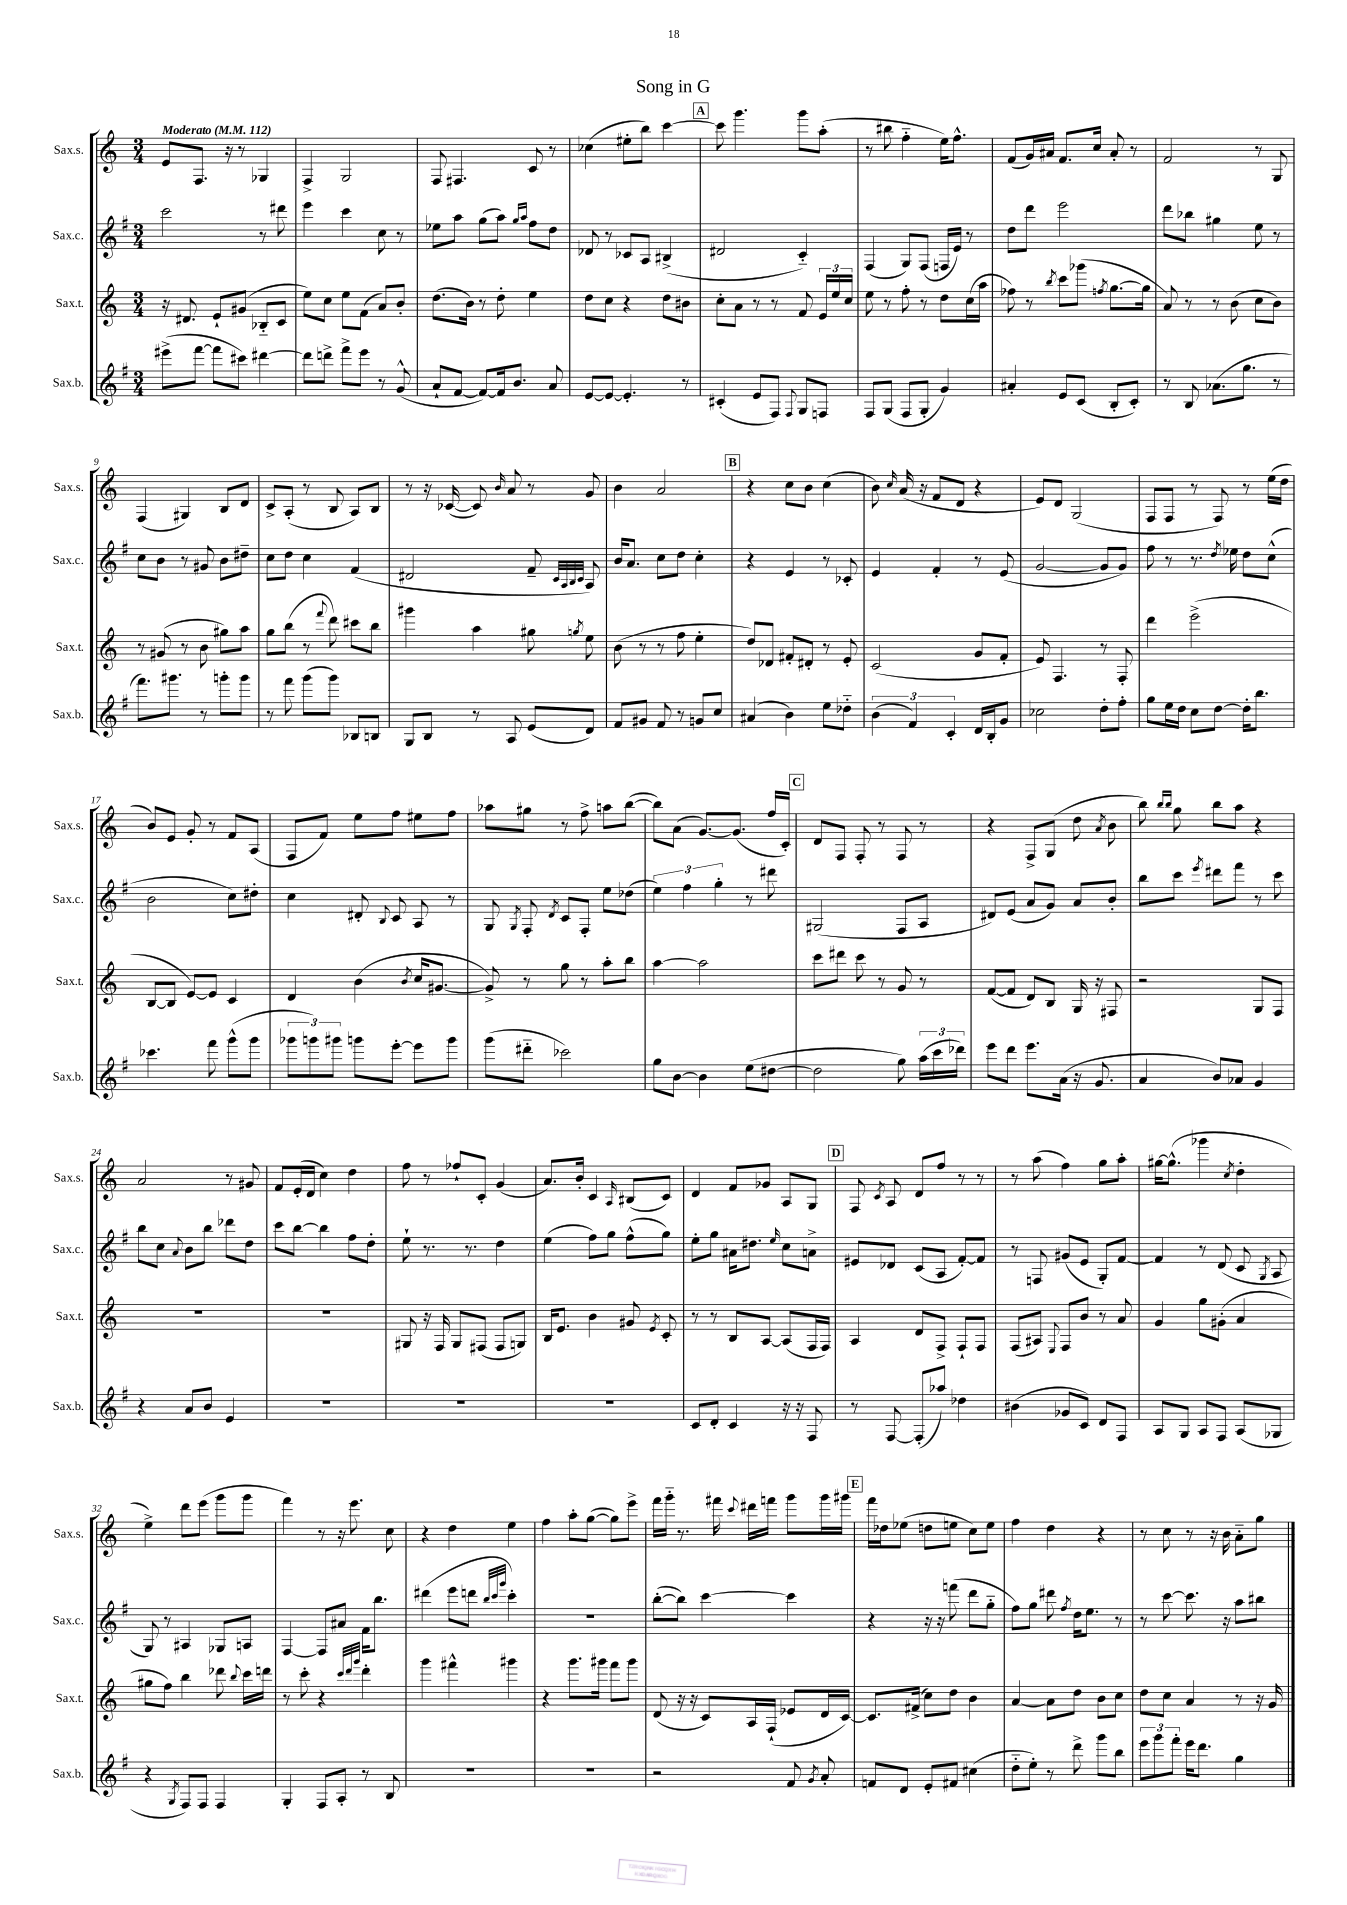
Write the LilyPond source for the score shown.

\header { title = "Song in G" }
<<
\new StaffGroup <<
\new Staff = "s0" \with { instrumentName = "Sax.s." shortInstrumentName = "Sax.s." } {
    \clef treble \key c \major \numericTimeSignature \time 3/4 \tempo "Moderato" 4 = 112
    \autoBeamOff e'8[ f8.] r16 r8 ges4 |
    f4-> g2 |
    f8 fis4. c'8 r8 |
    ces''4( eis''8[-. b''8]) c'''4~ |
    \mark \markup { \box "A" } c'''8 g'''4. g'''8[ a''8]-.( |
    r8 bis''8 f''4-_ e''16[) f''8.]-^ |
    f'8[( g'16) ais'16] f'8.[ c''16] ais'8-. r8 |
    f'2 r8 g8 |
    f4( gis4) b8[ d'8] |
    c'8[-> a8]-.( r8 b8 a8[) b8] |
    r8 r16 ces'16~( ces'8) \grace { b'16 } a'8 r8 g'8 |
    b'4 a'2 |
    \mark \markup { \box "B" } r4 c''8[ b'8] c''4( |
    b'8) \grace { c''16 } a'16( r16 f'8[ d'8] r4 |
    e'8[) d'8] g2( |
    f8[ f8] r8 f8) r8 e''16[( d''16] |
    b'8[) e'8] g'8-. r8 f'8[ a8]( |
    f8[ f'8]) e''8[ f''8] eis''8[ f''8] |
    aes''8[ gis''8] r8 f''8-> a''8[ b''8]~( |
    b''8[) a'8]( g'8.[~) g'8.]( f''16[ c'16]-.) |
    \mark \markup { \box "C" } d'8[ f8] f8-. r8 f8 r8 |
    r4 f8[-> g8]( d''8 \acciaccatura { a'8 } b'8 |
    b''8) \grace { b''16[ b''16] } g''8 b''8[ a''8] r4 |
    a'2 r8 gis'8 |
    f'8[ e'16-.( d'16] c''4) d''4 |
    f''8 r8 fes''8[-! c'8]-. g'4( |
    a'8.[) b'16]-. c'4 \grace { a16 } bis8[( c'8]) |
    d'4 f'8[ ges'8] a8[ g8] |
    \mark \markup { \box "D" } f8 \acciaccatura { c'8 } a8 d'8[ f''8] r8 r8 |
    r8 a''8( f''4) g''8[ a''8]-. |
    gis''16[~ gis''8.]-^( ges'''4 \acciaccatura { c''8 } d''4-. |
    e''4->) d'''8[ e'''8]( g'''8[ g'''8] |
    f'''4) r8 r16 e'''8. c''8 |
    r4 d''4 e''4 |
    f''4 a''8[-. g''8]~( g''8[) e'''8]-> |
    f'''16[ g'''16]-_ r8. fis'''16 \appoggiatura { c'''8 } dis'''16[ f'''16] g'''8[ g'''16 gis'''16] |
    \mark \markup { \box "E" } f'''16[ des''16 ees''8]( d''8[ e''8] c''8[) e''8] |
    f''4 d''4 r4 |
    r8 c''8 r8 r16 b'16 a'8[-_ g''8] \bar "|." |
}
\new Staff = "s1" \with { instrumentName = "Sax.c." shortInstrumentName = "Sax.c." } {
    \clef treble \key g \major \numericTimeSignature \time 3/4
    \autoBeamOff c'''2 r8 dis'''8 |
    e'''4 c'''4 c''8 r8 |
    ees''8[ a''8] g''8[( a''8]) \grace { g''16[ a''16] } fis''8[ d''8] |
    des'8 r8 ces'8[ a8] bis4->( |
    \mark \markup { \box "A" } dis'2 c'4-_) |
    fis4( g8[) fis8]( f16[ e'16]) r8 |
    d''8[ d'''8] e'''2 |
    d'''8[ bes''8] gis''4 e''8 r8 |
    c''8[ b'8] r8 gis'8 b'8[ dis''8]-- |
    c''8[ d''8] c''4 fis'4( |
    dis'2 fis'8-- \grace { c'32[ a32 b32 c'32] } a8) |
    b'16[ a'8.] c''8[ d''8] c''4-. |
    \mark \markup { \box "B" } r4 e'4 r8 ces'8-. |
    e'4 fis'4-. r8 e'8( |
    g'2~ g'8[ g'8]) |
    fis''8 r8 r8. \acciaccatura { d''8 } ees''16 d''8[ c''8]-^( |
    b'2 c''8[) dis''8]-. |
    c''4 dis'8-. \appoggiatura { b8 } c'8 a8 r8 |
    g8 \acciaccatura { g8 } fis8-. \acciaccatura { d'8 } c'8[ fis8]-. e''8[ des''8]( |
    \tuplet 3/2 { e''4) fis''4 g''4-. } r8 dis'''8 |
    \mark \markup { \box "C" } gis2( fis8[ a8] |
    dis'8[) e'8]( a'8[ g'8]) a'8[ b'8]-. |
    b''8[ c'''8] \acciaccatura { e'''8 } dis'''8[ fis'''8] r8 c'''8 |
    b''8[ c''8] \appoggiatura { a'8 } b'8[ b''8] des'''8[ d''8] |
    c'''8[ b''8]~ b''4 fis''8[ d''8]-. |
    e''8-! r8. r8. d''4 |
    e''4( fis''8[) g''8] fis''8[-^( g''8]) |
    e''8[-. g''8] ais'16[ dis''8.] \grace { e''16 } c''8[ a'8]-> |
    \mark \markup { \box "D" } eis'8[ des'8] c'8[( a8] fis'8[~-.) fis'8] |
    r8 f8 gis'8[( e'8] g8[-.) fis'8]~ |
    fis'4 r8 d'8( c'8 \acciaccatura { g8 } a8 |
    g8) r8 ais4 ges8[ a8] |
    fis4~ fis8[ ais'8] fis'16[ b''8.] |
    dis'''4( e'''8[ d'''8] \grace { b''32[ c'''32 g'''32] } c'''4-.) |
    R2. |
    b''8[~-.( b''8]) c'''4~ c'''4 |
    \mark \markup { \box "E" } r4 r16 r16 f'''8( d'''8[ g''8]-_ |
    fis''8[) g''8] dis'''8 \acciaccatura { fis''8 } d''16[ e''8.] r8 |
    r8 c'''8~ c'''8. r16 a''8[ bis''8] \bar "|." |
}
\new Staff = "s2" \with { instrumentName = "Sax.t." shortInstrumentName = "Sax.t." } {
    \clef treble \key c \major \numericTimeSignature \time 3/4
    \autoBeamOff r16 dis'8. e'8[-! gis'8]( bes8[-_ c'8] |
    e''8[) c''8] e''8[ f'8]( a'8[) b'8]-. |
    d''8.[( b'16]) r8 d''8-. e''4 |
    d''8[ c''8] r4 d''8[ bis'8] |
    \mark \markup { \box "A" } c''8[-. a'8] r8 r8 f'8 \tuplet 3/2 { e'16[ e''16 c''16] } |
    e''8 r8 f''8-. r8 d''8[ c''16( a''16] |
    fes''8) r8 \acciaccatura { b''8 } c'''8[ ges'''8]( \acciaccatura { f''8 } g''8.[~ g''16] |
    a'8) r8 r8 b'8( c''8[ b'8]) |
    r8 gis'8( r8 b'8 gis''8[) a''8] |
    g''8[ b''8]( r8 \appoggiatura { f'''8 } d'''8) cis'''8[ b''8] |
    gis'''4 a''4 gis''8 \acciaccatura { g''8 } e''8 |
    b'8( r8 r8 f''8 e''4-. |
    \mark \markup { \box "B" } d''8[) des'8] fis'8[-. dis'8]-. r8 e'8-. |
    c'2( g'8[ f'8]-. |
    e'8) f4. r8 f8-. |
    d'''4 e'''2->( |
    b8[~ b8] e'8[~) e'8] c'4 |
    d'4 b'4( \acciaccatura { b'8 } c''16[ gis'8.]~ |
    gis'8->) r8 g''8 r8 a''8[-. b''8] |
    a''4~ a''2 |
    \mark \markup { \box "C" } c'''8[ dis'''8] c'''8 r8 g'8 r8 |
    f'8[~( f'8] d'8[) b8] g16 r16 fis8 |
    r2 g8[ f8] |
    R2. |
    R2. |
    gis8 r16 f16 gis8[ fis8]( fis8[ g8]) |
    b16[ e'8.] b'4 gis'8 \acciaccatura { e'8 } c'8-. |
    r8 r8 b8[ a8]~ a8[( f16 f16]) |
    \mark \markup { \box "D" } a4 d'8[ f8]-> f8[-! f8] |
    f8[( ais8]) \appoggiatura { e8 } f8[ b'8] r8 a'8 |
    g'4 g''8[ gis'8]-.( a'4 |
    gis''8[ f''8]) b''4 des'''8 \appoggiatura { b''8 } c'''16[ d'''16] |
    r8 c'''8-. r4 \grace { c'''32[ d'''32 g'''32] } d'''4-. |
    g'''4 fis'''4-^ gis'''4 |
    r4 g'''8.[ gis'''16] f'''8[ gis'''8] |
    d'8( r16 r16 c'8[) a16 f16]-!( ees'8[ d'16 c'16]~) |
    \mark \markup { \box "E" } c'8.[ fis'16]->( c''8[) d''8] b'4 |
    a'4~ a'8[ d''8] b'8[ c''8] |
    d''8[ c''8] a'4 r8 r16 g'16 \bar "|." |
}
\new Staff = "s3" \with { instrumentName = "Sax.b." shortInstrumentName = "Sax.b." } {
    \clef treble \key g \major \numericTimeSignature \time 3/4
    \autoBeamOff eis'''8[->( fis'''8]~ fis'''8[ cis'''8]) dis'''4~ |
    dis'''8[ d'''8]-> fis'''8[-> e'''8] r8 g'8-^( |
    a'8[-! fis'8]~ fis'8[~) fis'16 b'8.] a'8 |
    e'8[~ e'8]~ e'4.-. r8 |
    \mark \markup { \box "A" } cis'4-.( e'8[ fis8]) \appoggiatura { fis8 } g8[ f8] |
    fis8[ g8]( fis8[ g8]-. g'4) |
    ais'4-. e'8[ c'8]( b8[-. c'8]-.) |
    r8 b8 aes'8.[( g''8.] r8 |
    fis'''8.[) gis'''8.] r8 g'''8[-. g'''8] |
    r8 fis'''8 g'''8[( g'''8]) bes8[ b8] |
    g8[ b8] r8 a8 e'8[( d'8]) |
    fis'8[ gis'8] fis'8 r8 g'8[ c''8] |
    \mark \markup { \box "B" } ais'4( b'4) e''8[ des''8]-_ |
    \tuplet 3/2 { b'4( fis'4) c'4-. } d'16[ b16-. g'8] |
    ces''2 d''8[-. fis''8]-. |
    g''8[ e''16 d''16] c''8[ d''8]~ d''16[-. b''8.] |
    ces'''4. fis'''8 g'''8[-^( g'''8] |
    \tuplet 3/2 { ges'''8[ g'''8) gis'''8] } g'''8[ e'''8]~-. e'''8[ g'''8] |
    g'''8[( dis'''8]-_ ces'''2) |
    g''8[ b'8]~ b'4 e''8[( dis''8]~ |
    \mark \markup { \box "C" } dis''2 g''8) \tuplet 3/2 { a''16[( c'''16 des'''16]) } |
    e'''8[ d'''8] e'''8.[ a'16]( r16 g'8. |
    a'4 b'8[) aes'8] g'4 |
    r4 a'8[ b'8] e'4 |
    R2. |
    R2. |
    R2. |
    c'8[ d'8]-. c'4 r16 r16 fis8 |
    \mark \markup { \box "D" } r8 fis8~ fis8[-.( aes''8]) des''4 |
    bis'4( ges'8[ c'8]) d'8[ fis8] |
    a8[ g8] a8[ fis8] a8[( ges8] |
    r4 \acciaccatura { g8 } fis8[) fis8] fis4 |
    g4-. fis8[ a8]-. r8 b8 |
    R2. |
    R2. |
    r2 fis'8 \acciaccatura { g'8 } a'8-. |
    \mark \markup { \box "E" } f'8[ d'8] e'8[-. fis'8] cis''4( |
    d''8[-_ e''8]-.) r8 d'''8-> g'''8[ b''8] |
    \tuplet 3/2 { e'''8[ g'''8 fis'''8]-. } e'''16[ d'''8.] g''4 \bar "|." |
}
>>
>>
